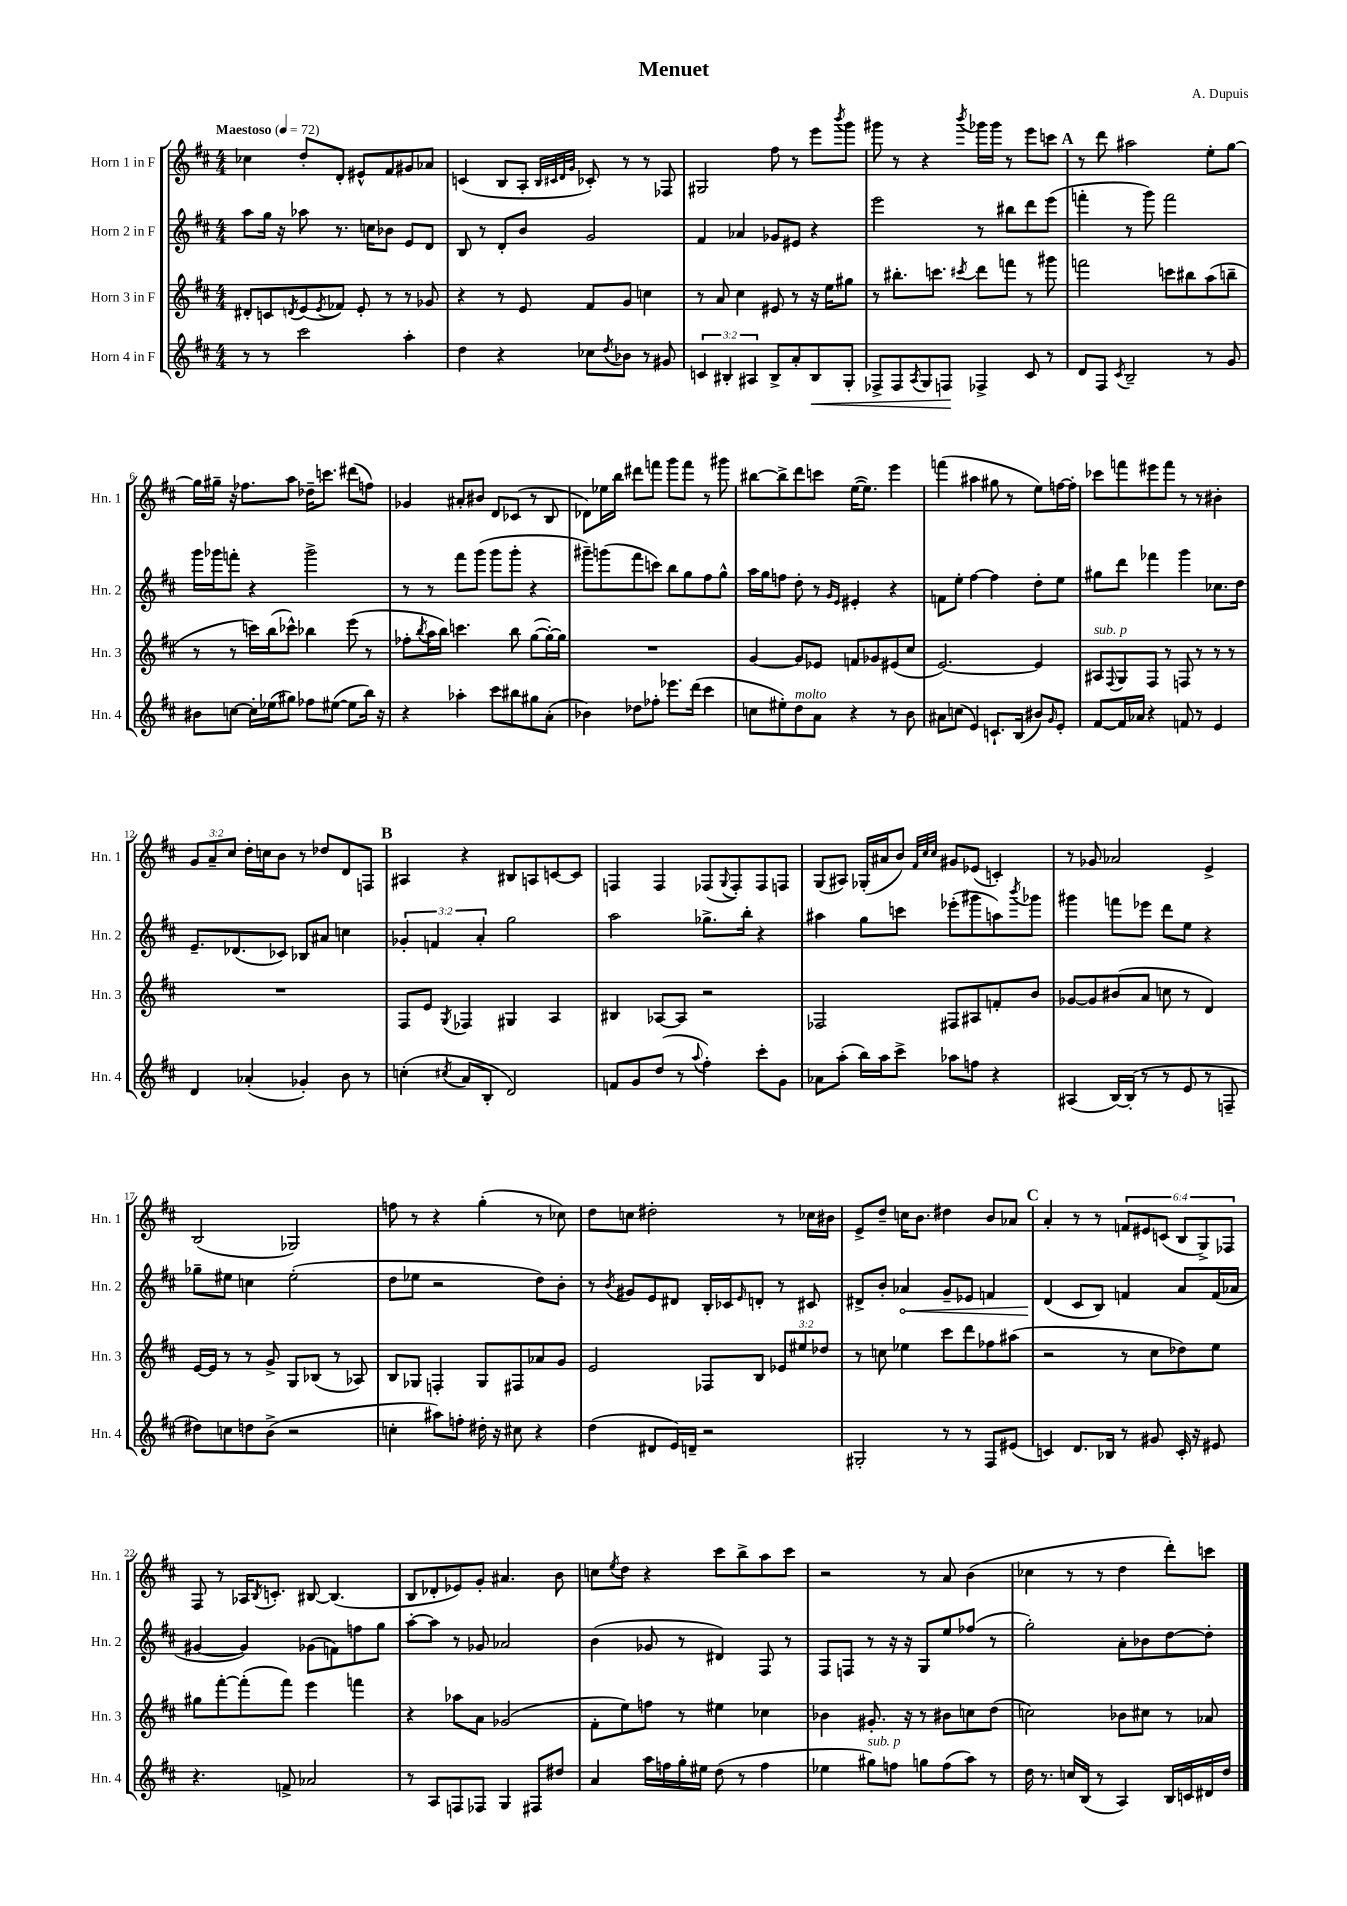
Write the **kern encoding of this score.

**kern	**kern	**kern	**kern
*staff4	*staff3	*staff2	*staff1
*clefG2	*clefG2	*clefG2	*clefG2
*k[f#c#]	*k[f#c#]	*k[f#c#]	*k[f#c#]
*M4/4	*M4/4	*M4/4	*M4/4
*MM72	*MM72	*MM72	*MM72
8r	8d#'	8aa	4cc-
8r	8c	16gg	.
.	.	16r	.
.	8qd	.	.
2ccc#	(8e	8aa-	8dd'
.	8qe	.	.
.	8f-)	8.r	8d'
.	8e'	.	8e#^^
.	.	16cc	.
.	8r	8b-	8f#
4aa'	8r	8e	8g#
.	8g-	8d	8a-
=	=	=	=
4dd	4r	8B	(4c
.	.	8r	.
4r	8r	8d'	8B
.	8e	8b	8A'
.	.	.	32qqB
.	.	.	32qqc#
.	.	.	32qqd
.	.	.	32qqg
8cc-	8f#	2g	8c-')
8qdd	.	.	.
8b-	8g	.	8r
8r	4cc	.	8r
8g#	.	.	8F-
=	=	=	=
6c	8r	4f#	2G#
.	8a	.	.
6B#'	.	.	.
.	4cc#	4a-	.
6A#	.	.	.
8B#^	8e#	8g-	8ff#
8a'	8r	8e#	8r
8B#	16r	4r	8eee
.	16ee	.	.
.	.	.	8qbbb
8G'	8gg#	.	8ggg
=	=	=	=
8F-^	8r	2eee	8ggg#
8F-	8.bb#'	.	8r
8qA	.	.	.
8G	.	.	4r
.	8.ccc	.	.
8F	.	.	.
.	8qccc#	.	8qbbb
4F-^	8ddd	8r	16ggg-
.	.	.	16ggg-
.	8fff	8bb#	8r
8c#	8r	8ddd	8eee
8r	8ggg#	(8eee	8ccc
=	=	=	=
8d	2fff	4fff'	8r
8F#	.	.	8ddd
8qc#	.	.	.
2B~	.	8r	2aa#
.	.	8ggg)	.
.	8ccc	2fff	.
.	8bb#	.	.
8r	(8aa	.	8ee'
8g	8bb~	.	[8gg
=	=	=	=
8b#	8r	16ggg	16gg]
.	.	16ggg-	16gg#~
[8cc	8r	8fff'	16r
.	.	.	8.ff-
16cc']	16ccc)	4r	.
(16ee-	(16bb	.	.
8gg#)	8ccc-^^)	.	8aa
8ff-	4bb-	2ggg-^	16dd-~
.	.	.	8.ccc
([8ee#	.	.	.
8ee#]	(8eee	.	(8ddd#
16bb)	8r	.	8ff)
16r	.	.	.
=	=	=	=
4r	8ff-'	8r	4g-
.	8qbb	.	.
.	16aa	8r	.
.	16bb)	.	.
4aa-'	4.ccc	8fff#	8a#'
.	.	(8ggg	8b#
8ccc#	.	8ggg	8d
8bb#	8bb	8ggg'	(8c-
8gg#	([8gg	4r	8r
(8a'	16gg'_)	.	8B
.	16gg]	.	.
=	=	=	=
4b-)	1r	8ggg#~)	8d-)
.	.	(8ggg	16ee-
.	.	.	16bb
8dd-	.	8fff#	8ddd#
8ff-'	.	8ccc)	8fff
8.eee-	.	8bb	8ggg
.	.	8gg	8fff
(16ddd	.	.	.
4ccc#	.	8ff#	8r
.	.	8gg^^	8ggg#
=	=	=	=
8cc	[4g	16aa	[8bb#
.	.	16gg	.
8ee#')	.	8ff	8bb#^]
8dd	8g]	8dd'	8ddd
8a	8e-	8r	8ccc
.	.	16qqg	.
.	.	16qqe	.
4r	8f	4e#'	([16ee
.	.	.	8.ee])
.	8g-	.	.
8r	(8e#	4r	4eee
8b	8cc#	.	.
=	=	=	=
8a#	[2.e)	8f	(4fff
(8cc	.	8ee'	.
4e)	.	[4ff#	4aa#
8.c`	.	4ff#]	8gg#
.	.	.	8r
(16B	.	.	.
8b#)	4e]	8dd'	8ee)
16qqg	.	.	.
8e'	.	8ee	[16ff
.	.	.	16ff']
=	=	=	=
[8f#	8A#	8gg#	8ccc-
.	8qqF#	.	.
16f#]	8G	8ddd	8fff
16a-	.	.	.
4r	8F#	4fff-	8eee#
.	8r	.	8fff
8f	8F	4ggg	8r
8r	8r	.	8r
4e	8r	8.cc-	4b#'
.	8r	.	.
.	.	16dd	.
=	=	=	=
4d	1r	8.e~	12g
.	.	.	12a~
.	.	.	12cc#
.	.	(8.d-	.
(4a-'	.	.	16dd'
.	.	.	16cc
.	.	8c-)	8b
4g-')	.	8B-	8r
.	.	8a#	8dd-
8b	.	4cc	8d
8r	.	.	8F
=	=	=	=
(4cc'	8F#	6g-'	4A#
.	8e	.	.
.	.	6f	.
8qcc#	8qG	.	.
8a	4F-	.	4r
.	.	6a'	.
8B'	.	.	.
2d)	4G#	2gg	8B#
.	.	.	8A
.	4A	.	[8c
.	.	.	8c]
=	=	=	=
8f	4B#	2aa	4F
8g	.	.	.
(8dd	[8A-	.	4F
8r	8A-]	.	.
8qqaa	.	.	.
4ff#')	2r	8.gg-^	(8F-
.	.	.	8qqG
.	.	.	8F-')
.	.	16bb'	.
8ccc#'	.	4r	8F-
8g	.	.	8F
=	=	=	=
8a-	2F-	4aa#	(8G
(8aa'	.	.	8A#)
16bb)	.	8gg	(16G-'
16aa	.	.	16a#
8ccc#^	.	8ccc	8b)
.	.	.	32qqf#
.	.	.	32qqcc#
.	.	.	32qqcc#
8aa-	8F#	(8eee-'	8g#
8ff	8A#	8ggg#	(8e-
4r	8f'	8aa)	4c')
.	.	8qbbb	.
.	8b	8ggg-	.
=	=	=	=
(4A#	[8g-	4ggg#	8r
.	8g-]	.	8g-
[16B)	(8b#	8fff	2a-
(16B']	.	.	.
8r	8a	8eee-	.
8r	8cc	8ddd	.
8e	8r	8ee	.
8r	4d)	4r	4e^
8F~	.	.	.
=	=	=	=
8dd#)	[16e	8gg-~	(2B
.	16e]	.	.
8cc	8r	8ee#	.
8dd	8r	4cc	.
(8b^	8g^	.	.
2r	8G	(2ee#'	2G-)
.	(8B-	.	.
.	8r	.	.
.	8A-)	.	.
=	=	=	=
4cc'	8B	8dd	8ff
.	8G-	8ee-	8r
8aa#)	4F'	2r	4r
8ff'	.	.	.
16dd#'	8G-	.	(4gg'
16r	.	.	.
8cc#	8F#	.	.
4r	8a-	8dd)	8r
.	8g	8b'	8cc-)
=	=	=	=
(4dd	2e	8r	8dd
.	.	8qb	.
.	.	8g#	8cc
8d#	.	8e	2dd#'
16e)	.	8d#	.
16d~	.	.	.
2r	8F-	16B'	.
.	.	16c-	.
.	.	16qqe	.
.	8B	8d'	.
.	12e-	8r	8r
.	12ee#	.	.
.	.	8c#	16cc-
.	12dd-	.	.
.	.	.	16b#
=	=	=	=
2G#'	8r	8d#^	8e^
.	8cc	8b'	8dd~
.	4ee-	4a-	16cc
.	.	.	8.b
8r	8ccc#	8g~	4dd#
8r	8ddd	8e-	.
8F#	8ff-	4f	8b
(8e#	(8aa#	.	8a-
=	=	=	=
4c)	2r	(4d	4a'
8.d	.	8c#	8r
.	.	8B)	8r
16B-	.	.	.
8r	8r	4f	12f
.	.	.	12e#
8g#	8cc#	.	.
.	.	.	(12c
16c'	8dd-)	8a	12B
16r	.	.	.
.	.	.	12G^)
8e#	8ee	(16f	.
.	.	.	12F-
.	.	16a-	.
=	=	=	=
4.r	8gg#	[4g#	8F#
.	[8fff#'	.	8r
.	(8fff#']	4g#])	16A-
.	.	.	8qB
.	.	.	8.c'
8f^	8fff#)	.	.
2a-	4eee	(8g-	[8B#
.	.	8f)	(4.B#]
.	4fff	8ff	.
.	.	8gg	.
=	=	=	=
8r	4r	[8aa'	8B
8A	.	8aa]	8d-'
8F	8aa-	8r	8e-)
8F-	8a	8g-	8g'
4G	(2g-	2a-	4.a#
8F#	.	.	.
8dd#	.	.	8b
=	=	=	=
4a	8f#'	(4b	8cc
.	.	.	8qee
.	8ee)	.	8dd
16aa	8ff	8g-	4r
16ff	.	.	.
16gg'	8r	8r	.
16ee#	.	.	.
(8dd	4ee#	4d#)	8ccc#
8r	.	.	8bb^
4ff	4cc-	8F#	8aa
.	.	8r	8ccc#
=	=	=	=
4ee-	4b-	8F#	2r
.	.	8F	.
8gg#)	8.g#'	8r	.
8ff	.	16r	.
.	16r	16r	.
8gg	8r	8G	8r
(8ff	8b#	8ee	8a
8aa)	8cc	(8ff-	(4b
8r	(8dd	8r	.
=	=	=	=
16dd	2cc)	2gg')	4cc-
8.r	.	.	.
16cc	.	.	8r
(16B	.	.	.
8r	.	.	8r
4A)	8b-	8a'	4dd
.	8cc#	8b-	.
16B	8r	[8dd	8ddd')
16c	.	.	.
16d#	8a-	8dd']	8ccc
16dd	.	.	.
==	==	==	==
*-	*-	*-	*-
